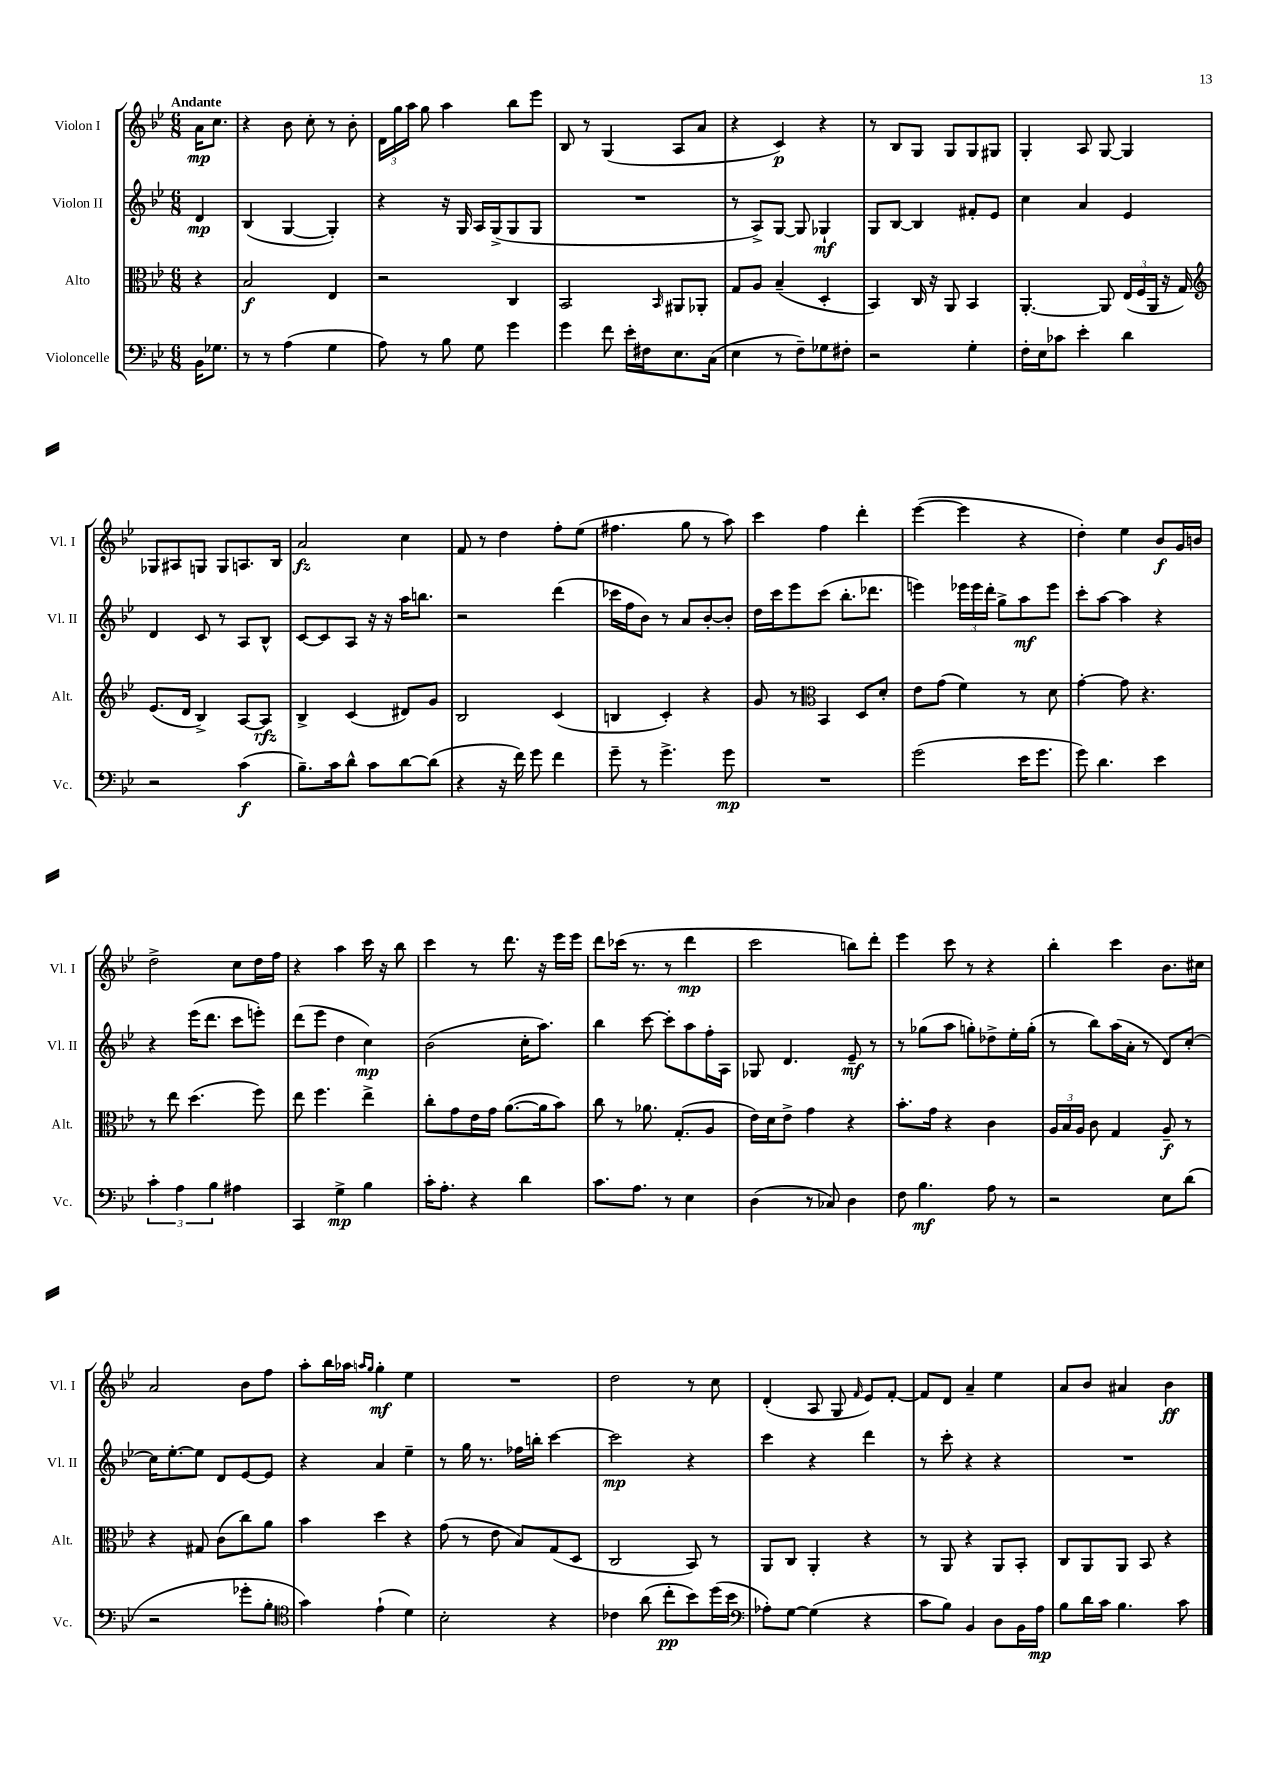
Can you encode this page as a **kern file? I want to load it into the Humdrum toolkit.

**kern	**kern	**kern	**kern
*staff4	*staff3	*staff2	*staff1
*clefF4	*clefC3	*clefG2	*clefG2
*k[b-e-]	*k[b-e-]	*k[b-e-]	*k[b-e-]
*M6/8	*M6/8	*M6/8	*M6/8
16BB-\LK	4r	4d/	16a\LK
8.G-\J	.	.	8.cc\J
=	=	=	=
8r	2B-/	(4B-/	4r
8r	.	.	.
(4A\	.	[4G/	8b-\
.	.	.	8cc'\
4G\	4E-/	4G'/])	8r
.	.	.	8b-'\
=	=	=	=
8A\)	2r	4r	24d\LL
.	.	.	24gg\
.	.	.	24aa\JJ
8r	.	.	8gg\
8B-\	.	16r	4aa\
.	.	16G/	.
8G\	.	16A/LL	.
.	.	(16G^/J	.
4g\	4C/	8G/	8bb-\L
.	.	8G/J	8eee-\J
=	=	=	=
4g\	2BB-/	2.r	8B-/
.	.	.	8r
8f\	.	.	(4G/
16e-'\LL	.	.	.
16F#\J	.	.	.
.	16qqBB-/	.	.
8.E-\	8AA#/L	.	8A/L
.	8AA-'/J	.	8a/J
(16C\Jk	.	.	.
=	=	=	=
4E-\	8G/L	8r	4r
.	8A/J	8A^/L)	.
8r	(4B-~/	[8G/J	4c/)
8F~\L)	.	8G/]	.
8G-\	4D'/	4G-`/	4r
8F#'\J	.	.	.
=	=	=	=
2r	4BB-/)	8G/L	8r
.	.	[8B-/J	8B-/L
.	16C/	4B-/]	8G/J
.	16r	.	.
.	8AA/	.	8G/L
4G'\	4BB-/	8f#'/L	8G/
.	.	8e-/J	8G#/J
=	=	=	=
16F'\LL	[4.AA'/	4cc\	4G'/
16E-\J	.	.	.
8c-\J	.	.	.
4e-'\	.	4a/	8A/
.	8AA/]	.	[8G/
4d\	(24E-/LL	4e-/	4G/]
.	24F/	.	.
.	24AA/JJ	.	.
.	16r	.	.
.	16G/)	.	.
=	=	=	=
*	*clefG2	*	*
2r	(8.e-/L	4d/	8G-/L
.	.	.	8A#/
.	16d/Jk	.	.
.	4B-^/)	8c/	8G/J
.	.	8r	8G/L
(4c\	[8A/L	8A/L	8.A/
.	8A/]J	8B-^^/J	.
.	.	.	16B-/Jk
=	=	=	=
8.B-~\L)	4B-^/	[8c/L	2a/
.	.	8c/]	.
16c\k	.	.	.
8d^^\J	(4c/	8A/J	.
8c\L	.	16r	.
.	.	16r	.
[8d\	8d#/L)	16aa\LK	4cc\
.	.	8.bb\J	.
(8d\]J	8g/J	.	.
=	=	=	=
4r	2B-/	2r	8f/
.	.	.	8r
16r	.	.	4dd\
16f\)	.	.	.
8g\	.	.	.
4f\	(4c/	(4ddd\	8ff'\L
.	.	.	(8ee-\J
=	=	=	=
8g~\	4B/	16ccc-\LL	4.ff#\
.	.	16ff\J	.
8r	.	8b-\J)	.
4.g^\	4c'/)	8r	.
.	.	8a/L	8gg\
.	4r	[8b-'/	8r
8g\	.	8b-'/]J	8aa\)
=	=	=	=
2.r	8g/	16dd\LL	4ccc\
.	.	16ccc\J	.
.	8r	8eee-\	.
*	*clefC3	*	*
.	4BB-/	(8ccc\J	4ff\
.	.	8.bb-'\L	.
.	8D/L	.	4ddd'\
.	.	8.ddd-\J	.
.	8d'/J	.	.
=	=	=	=
(2g\	8e-\L	4eee\)	([4eee-\
.	(8g\J	.	.
.	4f\)	24eee-\LL	4eee-\]
.	.	24eee-\	.
.	.	24ddd'\JJ	.
.	.	8gg^\L	.
16e-\LK	8r	8aa\	4r
8.g\J	.	.	.
.	8d\	8eee-\J	.
=	=	=	=
8g\)	[4g'\	8ccc'\L	4dd'\)
4.d\	.	[8aa\J	.
.	8g\]	4aa\]	4ee-\
.	4.r	.	.
4e-\	.	4r	8b-/L
.	.	.	16g/L
.	.	.	16b/JJ
=	=	=	=
6c'\	8r	4r	2dd^\
.	8ee-\	.	.
6A\	.	.	.
.	(4.dd\	(16eee-\LK	.
.	.	8.ddd\J	.
6B-\	.	.	.
4A#\	.	8ccc\L	8cc\L
.	8ff\)	8eee'\J)	16dd\L
.	.	.	16ff\JJ
=	=	=	=
4CC/	8ee-\	(8ddd\L	4r
.	4.ff\	8eee-\J	.
4G^\	.	4dd\	4aa\
4B-\	4ee-^\	4cc\)	16ccc\
.	.	.	16r
.	.	.	8bb-\
=	=	=	=
16c'\LK	8cc'\L	(2b-\	4ccc\
8.A'\J	.	.	.
.	8g\	.	.
4r	16e-\L	.	8r
.	16g\JJ	.	.
.	([8.a\L	.	8.ddd\
4d\	.	16cc'\LK	.
.	16a\]k	8.aa\J)	16r
.	8b-\J)	.	16eee-\LL
.	.	.	16eee-\JJ
=	=	=	=
8.c\L	8cc\	4bb-\	8ddd\L
.	8r	.	(16ccc-\Jk
8.A\J	.	.	8.r
.	8.a-\	[8ccc\	.
8r	.	8ccc'\]L	8r
.	(8.G'/L	.	.
4E-\	.	8aa\	4ddd\
.	8A/J	16ff'\L	.
.	.	16A\JJ	.
=	=	=	=
(4D\	16e-\LL)	8G-/	2ccc\
.	16d\J	.	.
.	8e-^\J	4.d/	.
8r	4g\	.	.
8C-/)	.	.	.
4D\	4r	8e-~/	8bb\L)
.	.	8r	8ddd'\J
=	=	=	=
8F\	8.b-'\L	8r	4eee-\
4.B-\	.	(8gg-\L	.
.	16g\Jk	.	.
.	4r	8aa\J	8ccc\
.	.	8gg'\L)	8r
8A\	4c\	8dd-^\	4r
8r	.	16ee-'\L	.
.	.	(16gg'\JJ	.
=	=	=	=
2r	24A/LL	8r	4bb-'\
.	24B-/	.	.
.	24A/JJ	.	.
.	8c\	8bb-\L)	.
.	4G/	(16aa\L	4ccc\
.	.	16a'\JJ	.
.	.	8r	.
8E-\L	8A~/	8d/L)	8.b-\L
(8d\J	8r	[8cc'/J	.
.	.	.	16cc#\Jk
=	=	=	=
2r	4r	16cc\]LK	2a/
.	.	[8.ee-'\	.
.	8G#/	8ee-\]J	.
.	(8c\L	8d/L	.
8g-'\L	8cc\)	[8e-/	8b-\L
8B-'\J	8a\J	8e-/]J	8ff\J
=	=	=	=
*clefC4	*	*	*
4g\)	4b-\	4r	8aa'\L
.	.	.	16bb-\L
.	.	.	16aa-\JJ
.	.	.	16qqaa/LL
.	.	.	16qqgg/JJ
(4e-`\	4dd\	4a/	4gg'\
4d\)	4r	4ee-~\	4ee-\
=	=	=	=
2B-'\	(8g\	8r	2.r
.	8r	16gg\	.
.	.	8.r	.
.	8e-\	.	.
.	8B-/L)	16ff-\LL	.
.	.	16bb'\JJ	.
4r	(8G/	[4ccc\	.
.	8D/J	.	.
=	=	=	=
4c-\	2C/	2ccc\]	2dd\
(8a\	.	.	.
8cc'\L	.	.	.
8b-\)	8BB-/)	4r	8r
(16dd\L	8r	.	8cc\
16b-\JJ	.	.	.
=	=	=	=
*clefF4	*	*	*
8A-'\L)	8AA/L	4ccc\	(4d'/
[8G\J	8C/J	.	.
(4G\]	4AA'/	4r	8A/
.	.	.	8G/
.	.	.	16qqf/
4r	4r	4ddd\	8e-/L)
.	.	.	[8f'/J
=	=	=	=
8c\L	8r	8r	8f/]L
8B-\J)	8AA/	8ccc'\	8d/J
4BB-/	4r	4r	4a~/
8D\L	8AA/L	4r	4ee-\
16BB-\L	8BB-'/J	.	.
16A\JJ	.	.	.
=	=	=	=
8B-\L	8C/L	2.r	8a/L
16d\L	8AA/	.	8b-/J
16c\JJ	.	.	.
4.B-\	8AA/J	.	4a#/
.	8BB-/	.	.
.	4r	.	4b-\
8c\	.	.	.
==	==	==	==
*-	*-	*-	*-
